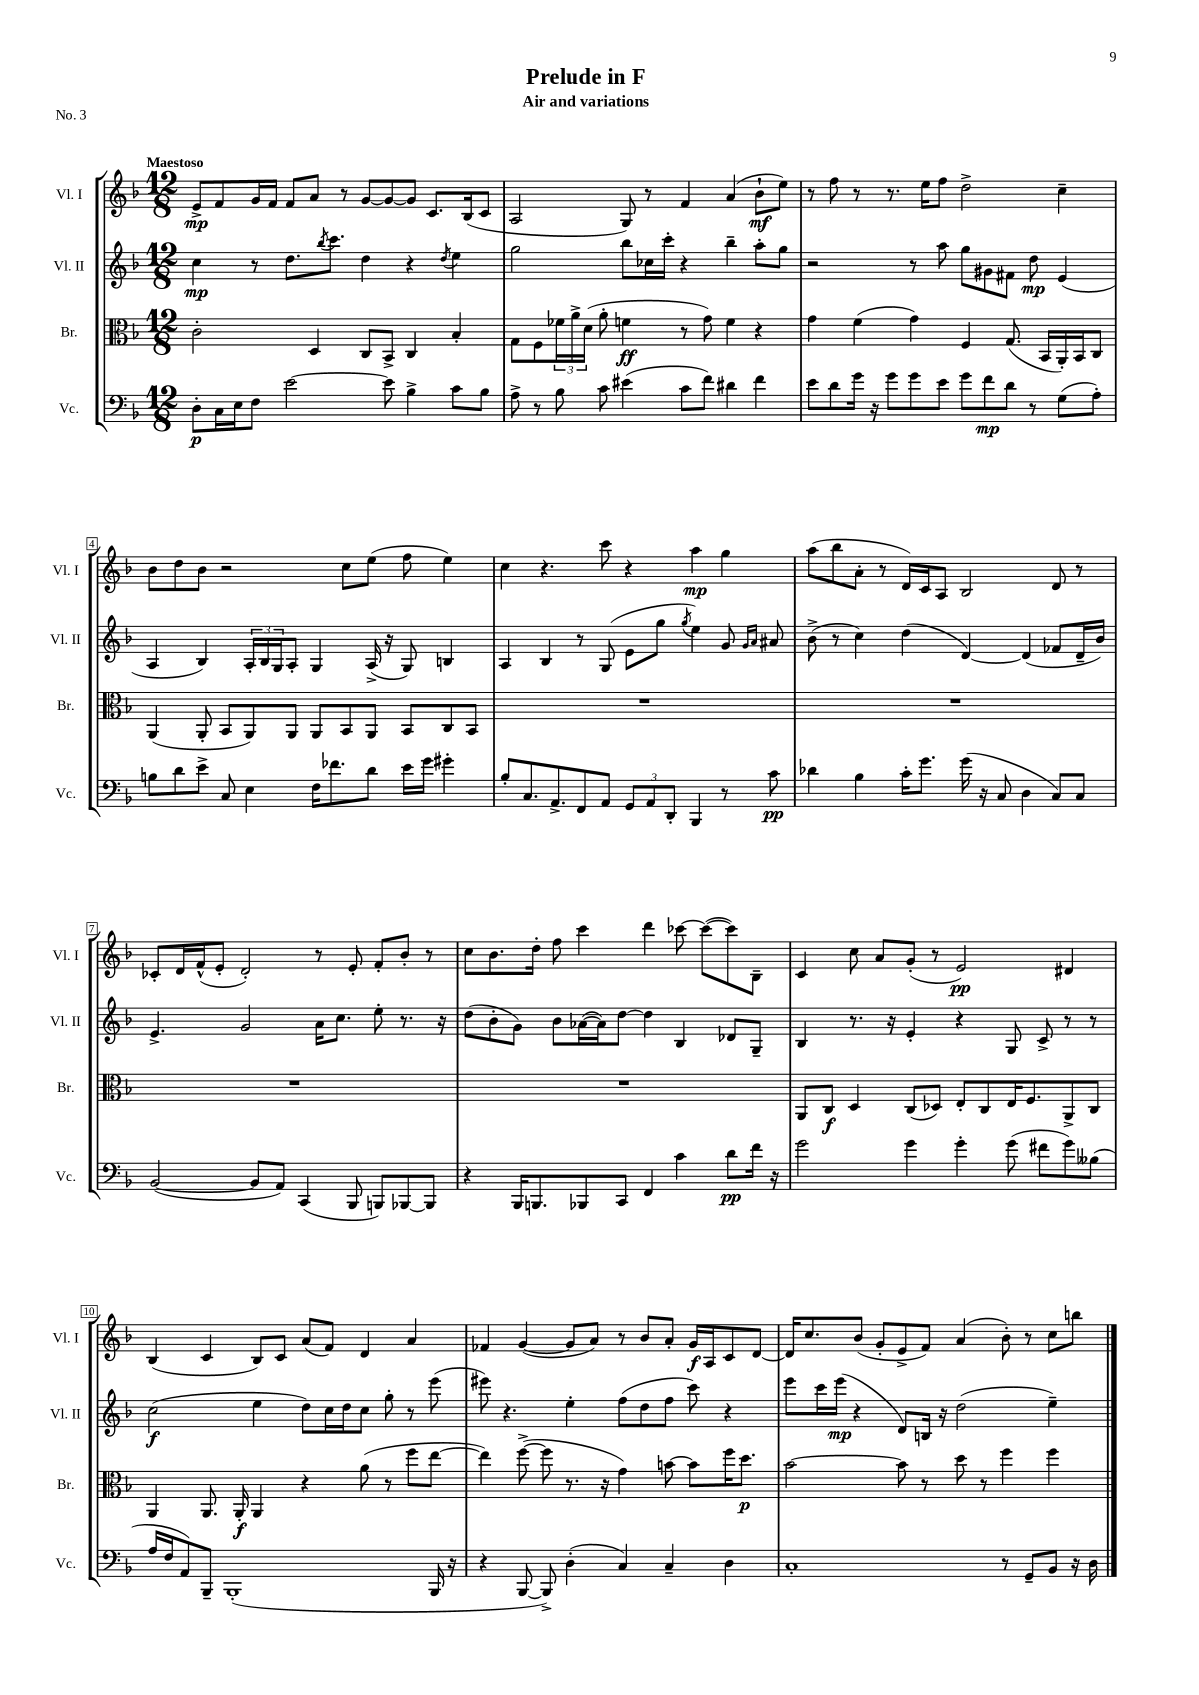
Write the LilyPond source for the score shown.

\header { title = "Prelude in F" subtitle = "Air and variations" piece = "No. 3" }
<<
\new StaffGroup <<
\new Staff = "s0" \with { instrumentName = "Vl. I" shortInstrumentName = "Vl. I" } {
    \clef treble \key f \major \numericTimeSignature \time 12/8 \tempo "Maestoso"
    e'8->\mp f'8 g'16 f'16 f'8 a'8 r8 g'8~ g'8~ g'8 c'8. bes16( c'8 |
    a2 g8) r8 f'4 a'4( bes'8-!\mf e''8) |
    r8 f''8 r8 r8. e''16 f''8 d''2-> c''4-- |
    bes'8 d''8 bes'8 r2 c''8 e''8( f''8 e''4) |
    c''4 r4. c'''8 r4 a''4\mp g''4 |
    a''8( bes''8 a'8-. r8 d'16) c'16 a8 bes2 d'8 r8 |
    ces'8-. d'16 f'16-^( e'8-. d'2-.) r8 e'8-. f'8-. bes'8-. r8 |
    c''8 bes'8. d''16-. f''8 c'''4 d'''4 ces'''8~ ces'''8~( ces'''8) bes8-- |
    c'4 c''8 a'8 g'8-.( r8 e'2\pp) dis'4 |
    bes4( c'4 bes8) c'8 a'8( f'8) d'4 a'4 |
    fes'4 g'4~( g'8 a'8) r8 bes'8 a'8-. g'16\f a16 c'8 d'8~ |
    d'16 c''8. bes'8( g'8-. e'8-> f'8) a'4( bes'8-.) r8 c''8 b''8 \bar "|." |
}
\new Staff = "s1" \with { instrumentName = "Vl. II" shortInstrumentName = "Vl. II" } {
    \clef treble \key f \major \numericTimeSignature \time 12/8
    c''4\mp r8 d''8. \acciaccatura { bes''8 } c'''8. d''4 r4 \acciaccatura { d''8 } e''4 |
    g''2 bes''8 ces''16 c'''16-. r4 bes''4-- a''8-. g''8 |
    r2 r8 a''8 g''8 gis'8 fis'8 d''8\mp e'4( |
    a4 bes4) \tuplet 3/2 { a16-. bes16 g16 } a8-. g4 a16->( r16 g8) b4 |
    a4 bes4 r8 g8( e'8 g''8 \acciaccatura { g''8 } e''4) g'8 \grace { g'16 a'16 } ais'8 |
    bes'8->( r8 c''4) d''4( d'4~) d'4( fes'8 d'16-- bes'16) |
    e'4.-> g'2 a'16 c''8. e''8-. r8. r16 |
    d''8( bes'8-. g'8) bes'8 aes'16~( aes'16) d''8~ d''4 bes4 des'8 g8-- |
    bes4 r8. r16 e'4-. r4 g8 c'8-> r8 r8 |
    c''2\f( e''4 d''8) c''16 d''16 c''8 g''8-. r8 e'''8( |
    eis'''8) r4. e''4-. f''8( d''8 f''8 c'''8) r4 |
    e'''8 c'''16 e'''16\mp( r4 d'8) b16 r16 d''2( e''4--) \bar "|." |
}
\new Staff = "s2" \with { instrumentName = "Br." shortInstrumentName = "Br." } {
    \clef alto \key f \major \numericTimeSignature \time 12/8
    c'2-. d4 c8 bes,8-> c4 bes4-. |
    g8 f8 \tuplet 3/2 { fes'16 a'16-> d'16( } a'8-. f'4\ff r8 g'8) f'4 r4 |
    g'4 f'4( g'4) f4 g8.( bes,16 a,16-.) bes,16 c8 |
    a,4( a,8-. bes,8 a,8) a,8 a,8 bes,8 a,8 bes,8 c8 bes,8 |
    R1. |
    R1. |
    R1. |
    R1. |
    a,8 c8\f d4 c8( des8) e8-. c8 e16 f8. a,8-> c8 |
    a,4 a,8. a,16-.\f a,4 r4 a'8( r8 f''8 e''8~ |
    e''4) f''8~->( f''8 r8. r16 g'4) b'8~ b'8 f''16 d''8.\p |
    bes'2~ bes'8 r8 d''8 r8 f''4 f''4 \bar "|." |
}
\new Staff = "s3" \with { instrumentName = "Vc." shortInstrumentName = "Vc." } {
    \clef bass \key f \major \numericTimeSignature \time 12/8
    d8-.\p c16 e16 f8 e'2~ e'8 bes4-> c'8 bes8 |
    a8-> r8 bes8 c'8 eis'4( c'8 f'8) dis'4 f'4 |
    e'8 d'8 g'16 r16 g'8 g'8 e'8 g'8 f'8\mp d'8 r8 g8( a8-.) |
    b8 d'8 e'8-> c8 e4 f16 fes'8. d'8 e'16 g'16 gis'4-. |
    bes8-. c8. a,8.-> f,8 a,8 \tuplet 3/2 { g,8 a,8 d,8-. } bes,,4 r8 c'8\pp |
    des'4 bes4 c'16-. g'8. g'16( r16 c8 d4 c8) c8 |
    bes,2~( bes,8 a,8) c,4( bes,,8 b,,8) bes,,8~ bes,,8 |
    r4 bes,,16 b,,8. bes,,8 c,8 f,4 c'4 d'8\pp f'16 r16 |
    g'2 g'4 g'4-. g'8( fis'8 g'8) beses8( |
    a16 f16 a,8) bes,,8-- bes,,1-.( bes,,16 r16 |
    r4 bes,,8~ bes,,8->) d4-.( c4) c4-- d4 |
    c1-. r8 g,8-- bes,8 r16 d16 \bar "|." |
}
>>
>>
\layout { \context { \Score \override BarNumber.stencil = #(make-stencil-boxer 0.1 0.3 ly:text-interface::print) } }
